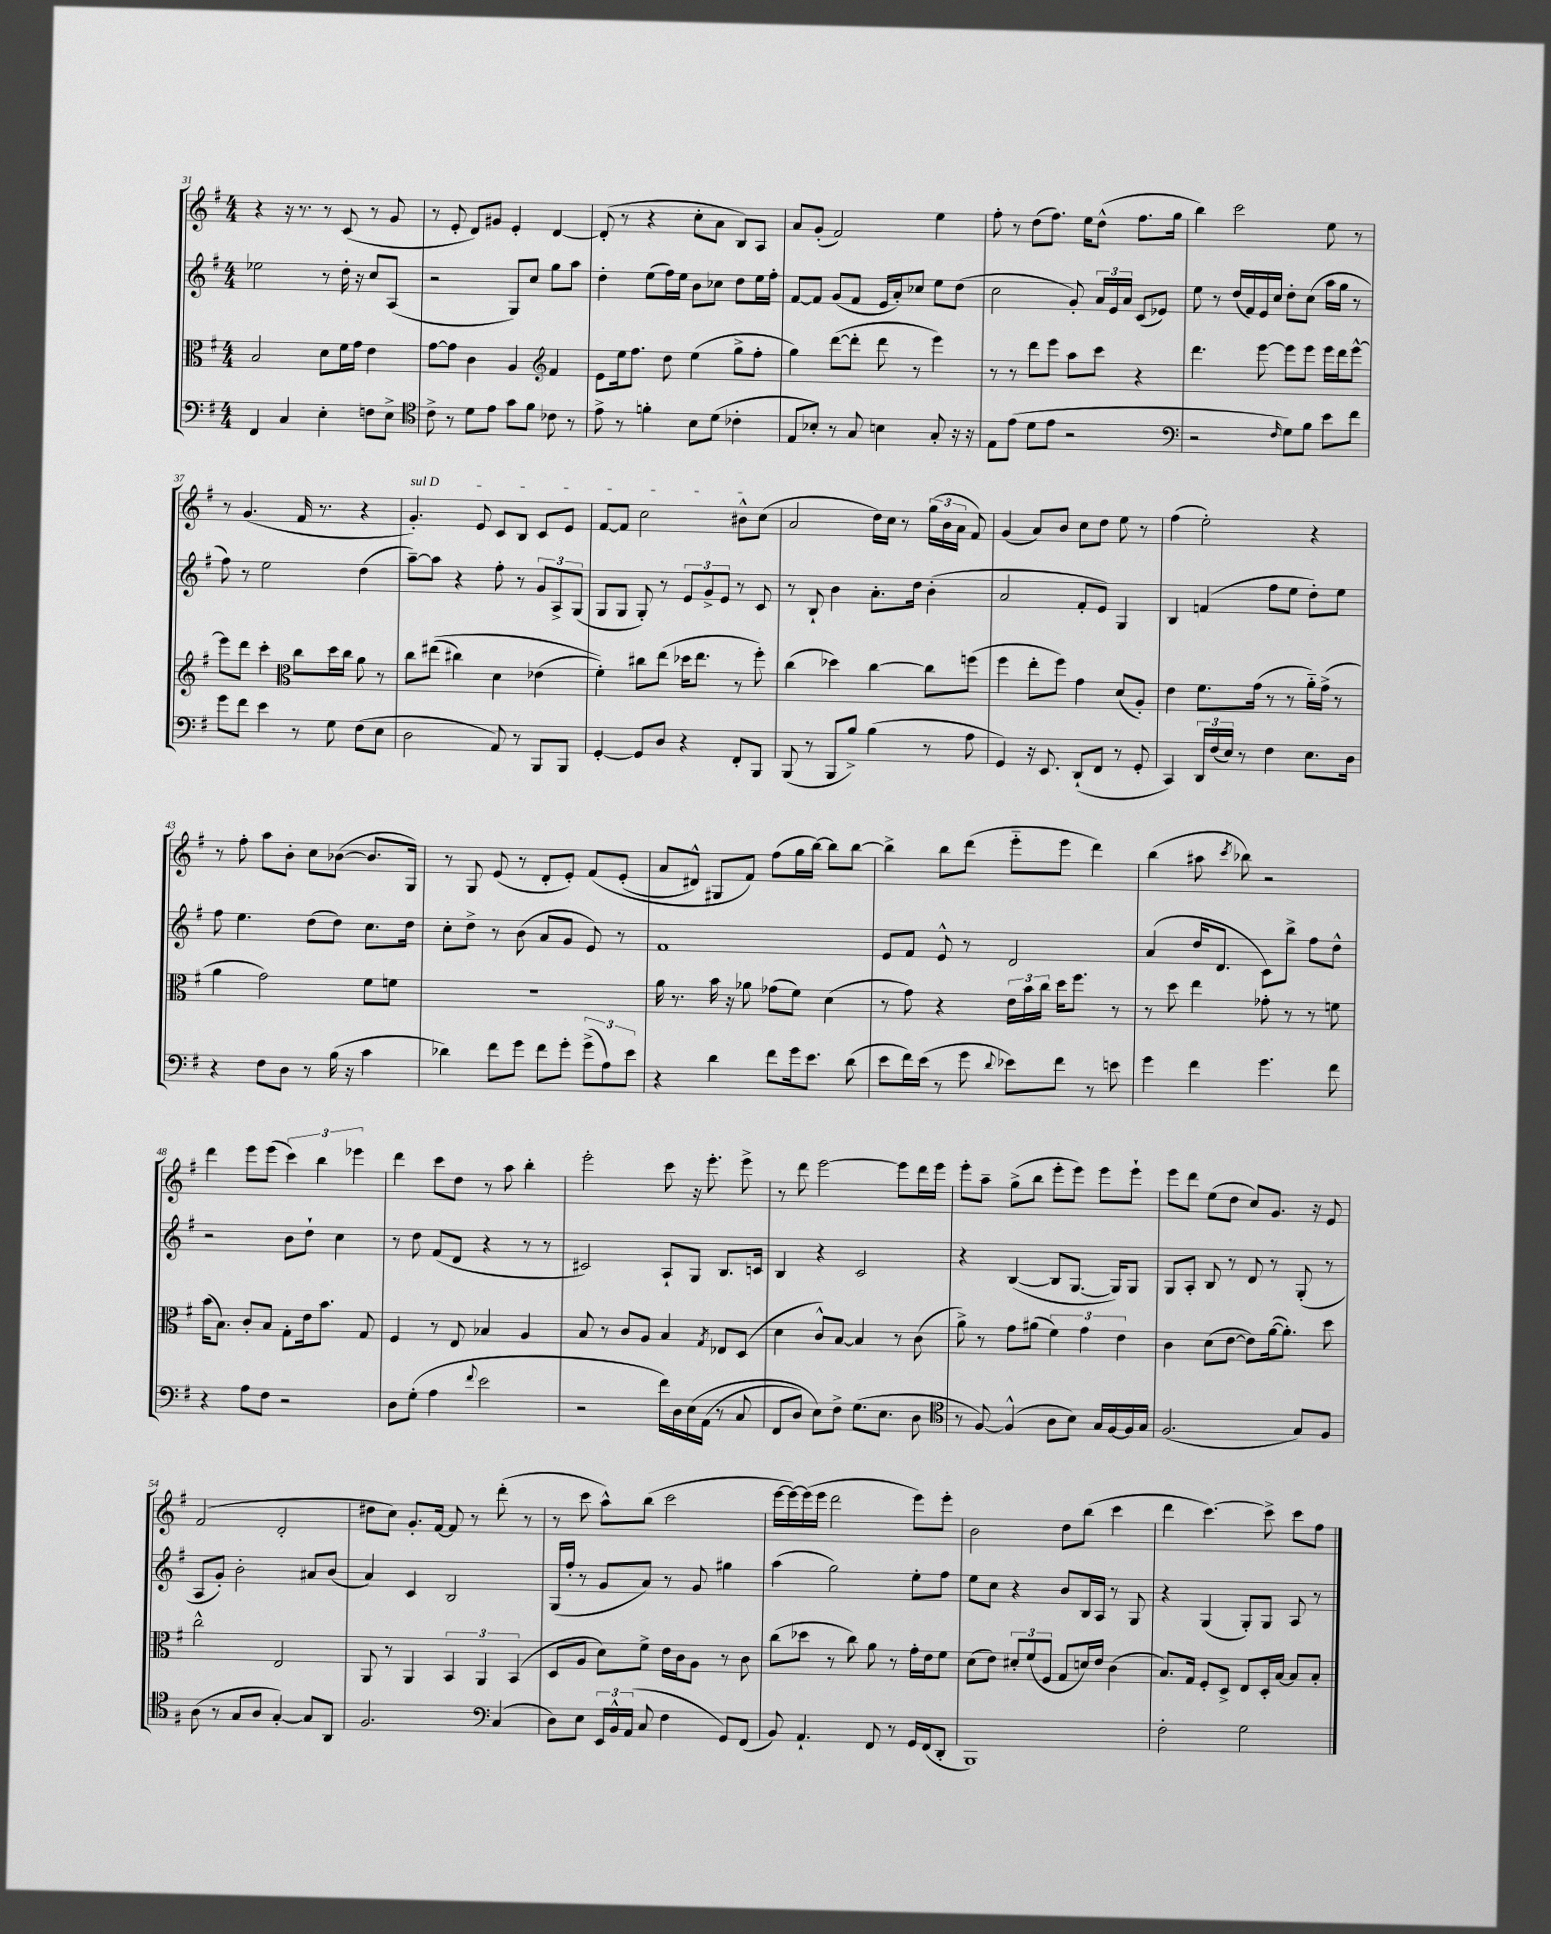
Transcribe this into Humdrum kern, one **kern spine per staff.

**kern	**kern	**kern	**kern
*part4	*part3	*part2	*part1
*staff4	*staff3	*staff2	*staff1
*clefF4	*clefC3	*clefG2	*clefG2
*k[f#]	*k[f#]	*k[f#]	*k[f#]
*M4/4	*M4/4	*M4/4	*M4/4
=31	=31	=31	=31
4FF#/	2B/	2ee-X\	4r
4C/	.	.	16r
.	.	.	8.r
4E'\	8d\L	8r	8r
.	16f#\L	16dd'\	(8c/
.	16g\JJ	16r	.
8Fn\L	4e\	8cc/L	8r
8E^\J	.	(8A/J	8g/
=32	=32	=32	=32
*clefC4	*	*	*
8c^\	[8g\L	2r	8r
8r	8g\J]	.	8e'/
8d\L	4c\	.	8d/L)
8e\J	.	.	8g#X/J
8g\L	4A/	8G/L)	4e'/
8f#\J	.	8cc/J	.
*	*clefG2	*	*
8c-X\	4f#/	8gg\L	[4d/
8r	.	8aa\J	.
=33	=33	=33	=33
8e^\	8e\L	4dd'\	(8d'/]
8r	16ee\k	.	8r
.	8.ff#\J	.	.
4fn'\	.	(8ee\L	4r
.	8dd\	16ff#\L)	.
.	.	16ee\JJ	.
8B\L	(4ee\	8b\L	8cc'\L
(8d\J	.	8cc-X\J	8a\J
4c-X'\	8gg^\L	8dd\L	8B/L)
.	8ff#'\J	16ee\L	8A/J
.	.	16ff#'\JJ	.
=34	=34	=34	=34
8E/L	4gg\)	[8f#/L	8a/L
8B-X'/J)	.	8f#/J]	(8g'/J
8r	([8ddd\L	(8g/L	2f#/)
8G/	8ddd'\J]	8f#/J	.
4Bn\	8ddd\	16e/LL	.
.	.	16a'/J)	.
.	8r	8cc-X/J	.
8G'/	4eee\)	8ee\L	4ee\
16r	.	(8dd\J	.
16r	.	.	.
=35	=35	=35	=35
8E\L	8r	2cc\	8ff#'\
(8e\J	8r	.	8r
8d\L	8ddd\L	.	(8dd\L
8e\J	8eee\J	.	8.ff#\J)
2r	8aa\L	8g'/)	.
.	.	.	16ee\KL
.	8ccc\J	24a/LL	(8dd^^\J
.	.	24e/	.
.	.	24a/JJ	.
.	4r	(8c/L	8.ff#\L
.	.	8e-X/J)	.
.	.	.	16gg\Jk
=36	=36	=36	=36
*clefF4	*	*	*
2r	4.ddd\	8ee\	4bb\)
.	.	8r	.
.	.	(16dd/LL	2ccc\
.	.	16f#/)	.
.	[8eee\	16e/	.
.	.	16cc/JJ	.
16qqF#/	.	.	.
8G\L)	8eee\L]	8dd'\L	.
8B\J	8eee\J	(8cc\J	.
8e\L	16eee\LL	16aa\LL	8ee\
.	16ddd\J	16gg\JJ	.
8f#\J	[8eee^^\J	8r	8r
!!LO:LB:g=z
=37	=37	=37	=37
8g\L	8eee\L]	8ff#\)	8r
8f#\J	8ddd\J	8r	(4.g/
4e\	4ccc'\	2ee\	.
*	*clefC3	*	*
8r	8cc\L	.	16f#/
.	.	.	8.r
8G\	16dd\L	.	.
.	16cc\JJ	.	.
(8F#\L	8a\	(4dd\	4r
8E\J	8r	.	.
=38	=38	=38	=38
!	!	!	!LO:TX:a:i:t=sul D
2D\	8cc\L	[8aa~\L)	4.g'/)
.	((8ee#X\J	8aa\J]	.
.	4cc#X\)	4r	.
.	.	.	8e/
8AA/)	4d\	8ff#'\	8c/L
8r	.	8r	8B/J
8BBB/L	(4e-X\	12g/L	8c/L
.	.	12A^/	.
8BBB/J	.	.	8e/J
.	.	(12G/J	.
=39	=39	=39	=39
[4GG'/	4f#'\))	8G/L	[8f#/L
.	.	8G/J	8f#/J]
8GG/L]	8cc#X\L	8G'/)	2cc\
8D/J	(8ee\J	8r	.
4r	16dd-X\KL	12e/L	.
.	8.ee\J	.	.
.	.	12g^/	.
.	.	12e/J	.
8FF#'/L	8r	8r	8b#X^^\L
8BBB/J	8ff#'\)	8c/	(8cc\J
=40	=40	=40	=40
(8BBB/	(4cc\	8r	2a/
8r	.	8B`/	.
8BBB/L	4dd-X\)	4b\	.
8B^/J)	.	.	.
(4B\	[4cc\	8.a'\L	16dd\LL)
.	.	.	16cc\JJ
.	.	.	8r
.	.	16dd\Jk	.
8r	8cc\L]	(4b'\	(24gg\LL
.	.	.	24b\
.	.	.	24a\JJ
8A\	(8ffn\J	.	8f#/)
=41	=41	=41	=41
4GG/)	4ff#\	2a/	(4g/
16r	8ee'\L	.	8a/L)
8.EE/	.	.	.
.	8ff#\J)	.	8b/J
(8DD`/L	4g\	8f#'/L	8cc\L
8FF#/J	.	8e/J)	8dd\J
8r	(8d/L	4G/	8ee\
8GG'/	8A'/J)	.	8r
=42	=42	=42	=42
4CC/)	4e\	4B/	(4ff#\
24DD/LL	8.f#\L	(4fn/	2ee'\)
(24F#/	.	.	.
24E/JJ)	.	.	.
8r	.	.	.
.	(16g\Jk	.	.
4F#\	8r	8ff#\L	.
.	8r	8ee\J	.
8.E\L	16a\LL)	8dd'\L)	4r
.	(16g^\JJ	.	.
.	8r	8ee\J	.
16D\Jk	.	.	.
!!LO:LB:g=z
=43	=43	=43	=43
4r	4a\	8ff#\	8r
.	.	4.ee\	8ff#'\
8F#\L	2g\)	.	8aa\L
8D\J	.	.	8b'\J
8r	.	(8dd\L	8cc\L
(16B\	.	8dd\J)	([8b-X\J
16r	.	.	.
4c\	8f#\L	8.cc\L	8.b-/L]
.	8fn\J	.	.
.	.	16dd\Jk	16G/Jk)
=44	=44	=44	=44
4d-X\)	1r	8cc'\L	8r
.	.	8dd^\J	8G/
8f#\L	.	8r	(8e/
8g\J	.	(8b\	8r
8f#\L	.	8a/L	8d'/L
8g'\J	.	8g/J	8e'/J)
(12g^\L	.	8e/)	(8f#/L
12A\)	.	.	.
.	.	8r	(8e'/J
12e\J	.	.	.
=45	=45	=45	=45
4r	16a\	1f#	8a/L
.	8.r	.	.
.	.	.	8d#X^^/J)
4d\	16b\	.	8G#X/L
.	16r	.	.
.	8a-X\	.	8f#/J)
8f#\L	(8g-X\L	.	(8ff#\L
16g\k	8f#\J)	.	16gg\L
8.e\J	.	.	[16bb\JJ)
.	(4d\	.	8bb\L]
(8d\	.	.	[8bb\J
=46	=46	=46	=46
8e\L	8r	8e/L	4bb^\]
16f#\L)	8g\)	8f#/J	.
(16e\JJ	.	.	.
8r	4r	8e^^/	8bb\L
8g\	.	8r	(8ddd\J
8qqd/	.	.	.
8e-X\L)	24e\LL	2d/	8eee\L
.	24b\	.	.
.	24cc\JJ	.	.
8f#\J	16dd\KL	.	8eee\J
.	8.ff#\J	.	.
8r	.	.	4ddd\)
8en\	8r	.	.
=47	=47	=47	=47
4g\	8r	(4a/	(4bb\
.	8dd\	.	.
4f#\	4ee\	16dd/KL	8aa#X\
.	.	8.d/J	.
.	.	.	8qccc/
.	.	.	8bb-X\)
4.g\	8g-X'\	8c\L)	2r
.	8r	8bb^\J	.
.	8r	8ff#\L	.
8f#\	8fn\	8dd^^\J	.
!!LO:LB:g=z
=48	=48	=48	=48
4r	(16b\KL	2r	4ddd\
.	8.B\J)	.	.
8A\L	8c'/L	.	8eee\L
8F#\J	8B/J	.	(8eee\J
2r	8G'\L	8b\L	6ccc\)
.	16e\k	8dd`\J	.
.	.	.	6bb\
.	8.b\J	.	.
.	.	4cc\	.
.	.	.	6eee-X\
.	8G/	.	.
=49	=49	=49	=49
8D\L	4F#/	8r	4ddd\
(8G'\J	.	8dd\	.
4A\	8r	(8f#/L	8ccc\L
.	8E/	8d/J	8dd\J
8qqf#/	.	.	.
2e\	4B-X/	4r	8r
.	.	.	8aa\
.	4A/	8r	4bb'\
.	.	8r	.
=50	=50	=50	=50
2r	8B/	2c#X/)	2eee'\
.	8r	.	.
.	8c/L	.	.
.	8A/J	.	.
16f#\LL)	4B/	8A`/L	8ccc\
16D\	.	.	.
(16E\	.	8G/J	16r
(16AA\JJ	.	.	8.eee'\
.	8qG/	.	.
8r	8E-X/L	8.B/L	.
8C/	(8D/J	.	8eee^\
.	.	16cn/Jk	.
=51	=51	=51	=51
8FF#/L	4d\	4B/	8r
8D/J)	.	.	8ddd\
8E\L)	8c^^/L)	4r	[2eee\
8F#^\J	[8B/J	.	.
(8.G\L	4B/]	2c/	.
8.E\J	.	.	.
.	8r	.	8eee\L]
8D\	(8c\	.	16ddd\L
.	.	.	16eee\JJ
=52	=52	=52	=52
*clefC4	*	*	*
8r	8a^\)	4r	8eee'\L
[8F#/)	8r	.	8aa~\J
(4F#^^/]	8g\L	([4B/	(8gg^\L
.	(8a#X\J	.	8bb\J
8A\L	6f#\)	8B/L]	8eee'\L
8B\J)	.	[8.G/J	8eee\J)
.	6g\	.	.
16G/LL	.	.	8eee\L
[16F#/	.	16G/KL])	.
.	6e\	.	.
16F#/]	.	8G/J	8eee`\J
16G/JJ	.	.	.
=53	=53	=53	=53
(2.F#/	4c\	8G/L	8eee\L
.	.	8A'/J	8ddd\J
.	(8d\L	8B/	(8ee\L
.	[8e\J	8r	8dd\J
.	8e\L])	8d/	8cc/L)
.	([16a\k	8r	8.g/J
.	8.a'\J])	.	.
8G/L)	.	(8G'/	.
.	.	.	16r
8F#/J	8dd\	8r	8e/
!!LO:LB:g=z
=54	=54	=54	=54
(8A\	2cc^^\	8A/L	(2f#/
8r	.	8g'/J)	.
8G/L	.	2b'\	.
8A/J	.	.	.
[4G'/)	2E/	.	2d'/
8G/L]	.	8a#X/L	.
8AA/J	.	(8b/J	.
=55	=55	=55	=55
2.F#/	8AA/	4a/)	8dd#X\L
.	8r	.	8cc\J)
.	4AA/	4c/	8.g'/L
.	.	.	[16f#/Jk
.	6BB/	2B/	8f#/]
.	.	.	8r
.	6AA/	.	.
*clefF4	*	*	*
(4C/	.	.	(8ddd'\
.	(6BB/	.	.
.	.	.	8r
=56	=56	=56	=56
8D\L)	8D/L	(16G/LL	8r
.	.	16ff#'/JJ	.
8E\J	8A/J	8r	8ccc\
24EE/LL	8d\L)	8g/L	8aa^^\L)
24BB^^/	.	.	.
(24AA/JJ	.	.	.
8C/	8f#^\J	8a/J)	(8bb\J
4F#\	16e\LL	8r	2ccc\
.	16c\J	.	.
.	8A\J	8g/	.
8GG/L)	8r	4gg#X\	.
(8FF#/J	8c\	.	.
=57	=57	=57	=57
8BB/)	(8cc\L	(4aa\	[16eee\LL
.	.	.	16eee\_)
4.AA`/	8dd-X\J	.	(16eee\]
.	.	.	16eee\JJ
.	8r	2gg\)	2ddd\
.	8cc\)	.	.
8FF#/	8a\	.	.
8r	8r	.	.
16GG/LL	16g'\LL	8ee'\L	8eee\L)
(16FF#/J	16e\J	.	.
8DD'/J	8f#\J	8ff#\J	8eee'\J
=58	=58	=58	=58
1BBB)	(8d\L	8ee\L	2b\
.	8e\J)	8cc\J	.
.	12d#X'/L	4r	.
.	(12f#/	.	.
.	12F#/J	.	.
.	8G/L	8b/L	8dd\L
.	16dn/L)	16B/L	(8bb\J
.	16e/JJ	16A/JJ	.
.	(4c\	8r	4ccc\
.	.	8G/	.
=59	=59	=59	=59
2F#'\	8.B/L)	4r	4ddd\
.	16G/Jk	.	.
.	8F#'/L	(4G/	[4.ccc\)
.	8D^/J	.	.
2G\	8E/L	8G'/L)	.
.	16D'/L	8G/J	8ccc^\]
.	[16B/JJ	.	.
.	8B/L]	8A/	8ccc\L
.	8B'/J	8r	8ff#\J
==	==	==	==
*-	*-	*-	*-
